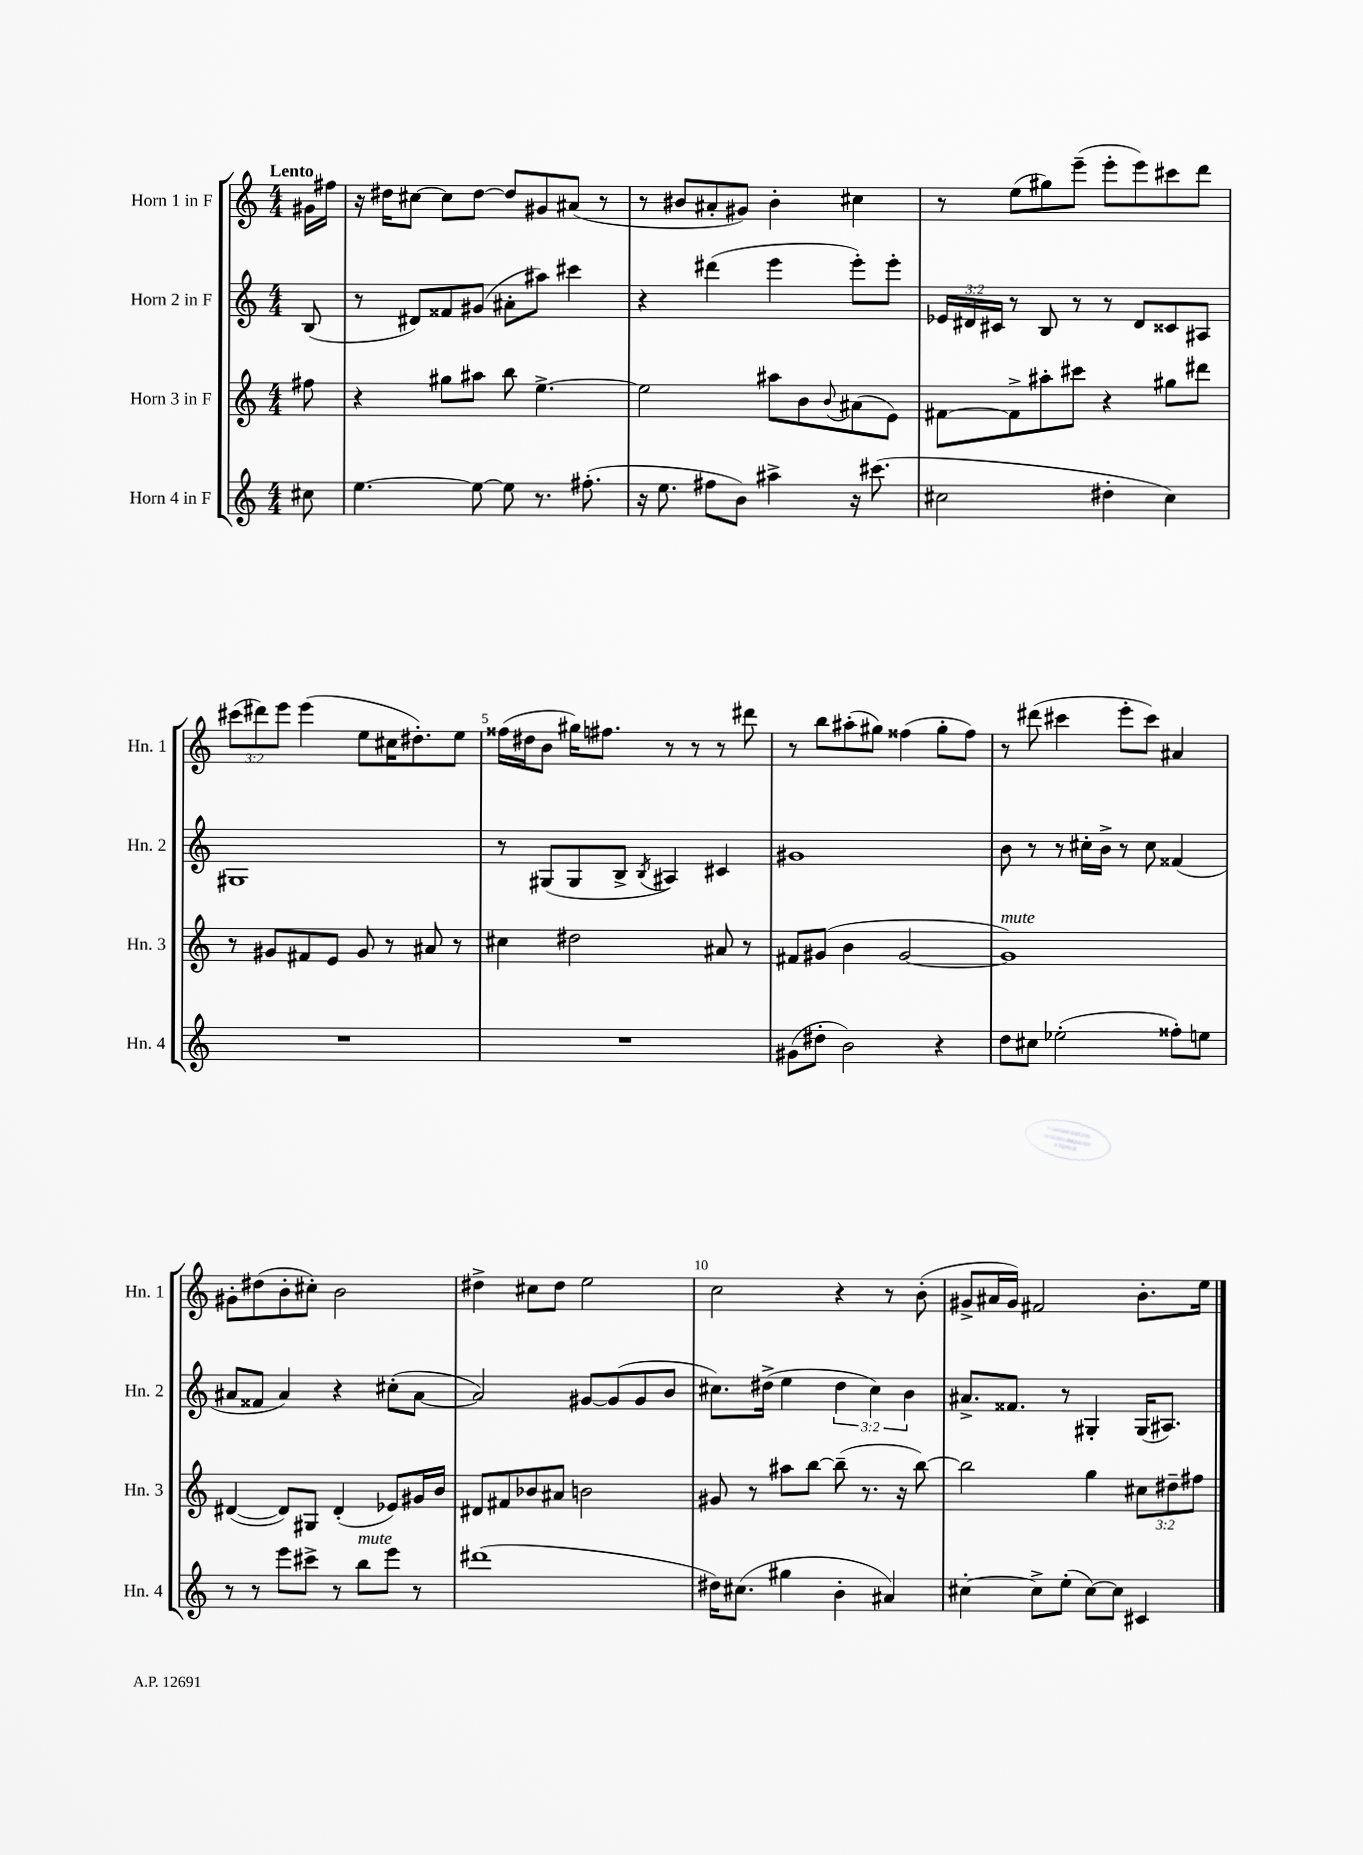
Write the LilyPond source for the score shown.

<<
\new StaffGroup <<
\new Staff = "s0" \with { instrumentName = "Horn 1 in F" shortInstrumentName = "Hn. 1" } {
    \clef treble \key c \major \numericTimeSignature \time 4/4 \override Staff.TupletNumber.text = #tuplet-number::calc-fraction-text \partial 8 \tempo "Lento"
    gis'16 fis''16 |
    r16 dis''16 cis''8~ cis''8 dis''8~ dis''8 gis'8 ais'8( r8 |
    r8 bis'8 ais'8-. gis'8) bis'4-. cis''4 |
    r8 e''8( gis''8) e'''8--( e'''8-. e'''8) cis'''8 d'''8 |
    \tuplet 3/2 { cis'''8( dis'''8) e'''8 } e'''4( e''8 cis''16 dis''8.-.) e''8 |
    fisis''16( dis''16 b'8 gis''16) fis''8. r8 r8 r8 dis'''8 |
    r8 b''8 ais''8-.( gis''8) fisis''4( gis''8-. fisis''8) |
    r8 dis'''8( cis'''4 e'''8-. cis'''8) ais'4 |
    gis'8-. dis''8( b'8-. cis''8-.) b'2 |
    dis''4-> cis''8 dis''8 e''2 |
    c''2 r4 r8 b'8-.( |
    gis'8-> ais'16 gis'16) fis'2 b'8.-. e''16 \bar "|." |
}
\new Staff = "s1" \with { instrumentName = "Horn 2 in F" shortInstrumentName = "Hn. 2" } {
    \clef treble \key c \major \numericTimeSignature \time 4/4 \override Staff.TupletNumber.text = #tuplet-number::calc-fraction-text \partial 8
    b8( |
    r8 dis'8) fisis'8 gis'8( ais'8-. ais''8) cis'''4 |
    r4 dis'''4( e'''4 e'''8-.) e'''8-. |
    \tuplet 3/2 { ees'16 dis'16 cis'16 } r8 b8 r8 r8 dis'8 cisis'8 ais8 |
    gis1 |
    r8 gis8( gis8 b8-> \acciaccatura { b8 } ais4) cis'4 |
    gis'1 |
    b'8 r8 r8 cis''16-. b'16-> r8 cis''8 fisis'4( |
    ais'8 fisis'8 ais'4) r4 cis''8-.( ais'8~ |
    ais'2) gis'8~ gis'8( gis'8 b'8 |
    cis''8.) dis''16->( e''4 \tuplet 3/2 { dis''4 cis''4) b'4 } |
    ais'8.-> fisis'8. r8 gis4-. gis16( ais8.) \bar "|." |
}
\new Staff = "s2" \with { instrumentName = "Horn 3 in F" shortInstrumentName = "Hn. 3" } {
    \clef treble \key c \major \numericTimeSignature \time 4/4 \override Staff.TupletNumber.text = #tuplet-number::calc-fraction-text \partial 8
    fis''8 |
    r4 gis''8 ais''8 b''8 e''4.~-> |
    e''2 ais''8 b'8 \appoggiatura { b'8 } ais'8( e'8) |
    fis'8~ fis'8-> ais''8-. cis'''8 r4 gis''8 dis'''8 |
    r8 gis'8 fis'8 e'8 gis'8 r8 ais'8 r8 |
    cis''4 dis''2 ais'8 r8 |
    fis'8 gis'8( b'4 gis'2~ |
    gis'1^\markup { \italic "mute" }) |
    dis'4~( dis'8) gis8 dis'4-.( ees'8) gis'16 b'16 |
    dis'8 fis'8 bes'8 ais'8 b'2 |
    gis'8 r8 ais''8 b''8~ b''8--( r8. r16 b''8~) |
    b''2 g''4 \tuplet 3/2 { cis''8 dis''8-- fis''8 } \bar "|." |
}
\new Staff = "s3" \with { instrumentName = "Horn 4 in F" shortInstrumentName = "Hn. 4" } {
    \clef treble \key c \major \numericTimeSignature \time 4/4 \partial 8
    cis''8 |
    e''4.~ e''8~ e''8 r8. fis''8.-.( |
    r16 e''8. fis''8 b'8) ais''4-> r16 cis'''8.( |
    cis''2 dis''4-. cis''4) |
    R1 |
    R1 |
    gis'8( dis''8-. b'2) r4 |
    d''8 cis''8 ees''2-.( fisis''8-.) e''8 |
    r8 r8 e'''8 cis'''8-> r8 b''8^\markup { \italic "mute" } e'''8 r8 |
    dis'''1( |
    dis''16) cis''8.( gis''4 b'4-. ais'4) |
    cis''4~-. cis''8-> e''8-.( cis''8~) cis''8 cis'4 \bar "|." |
}
>>
>>
\layout { \context { \Score \override BarNumber.break-visibility = ##(#f #t #t) barNumberVisibility = #(every-nth-bar-number-visible 5) } }
